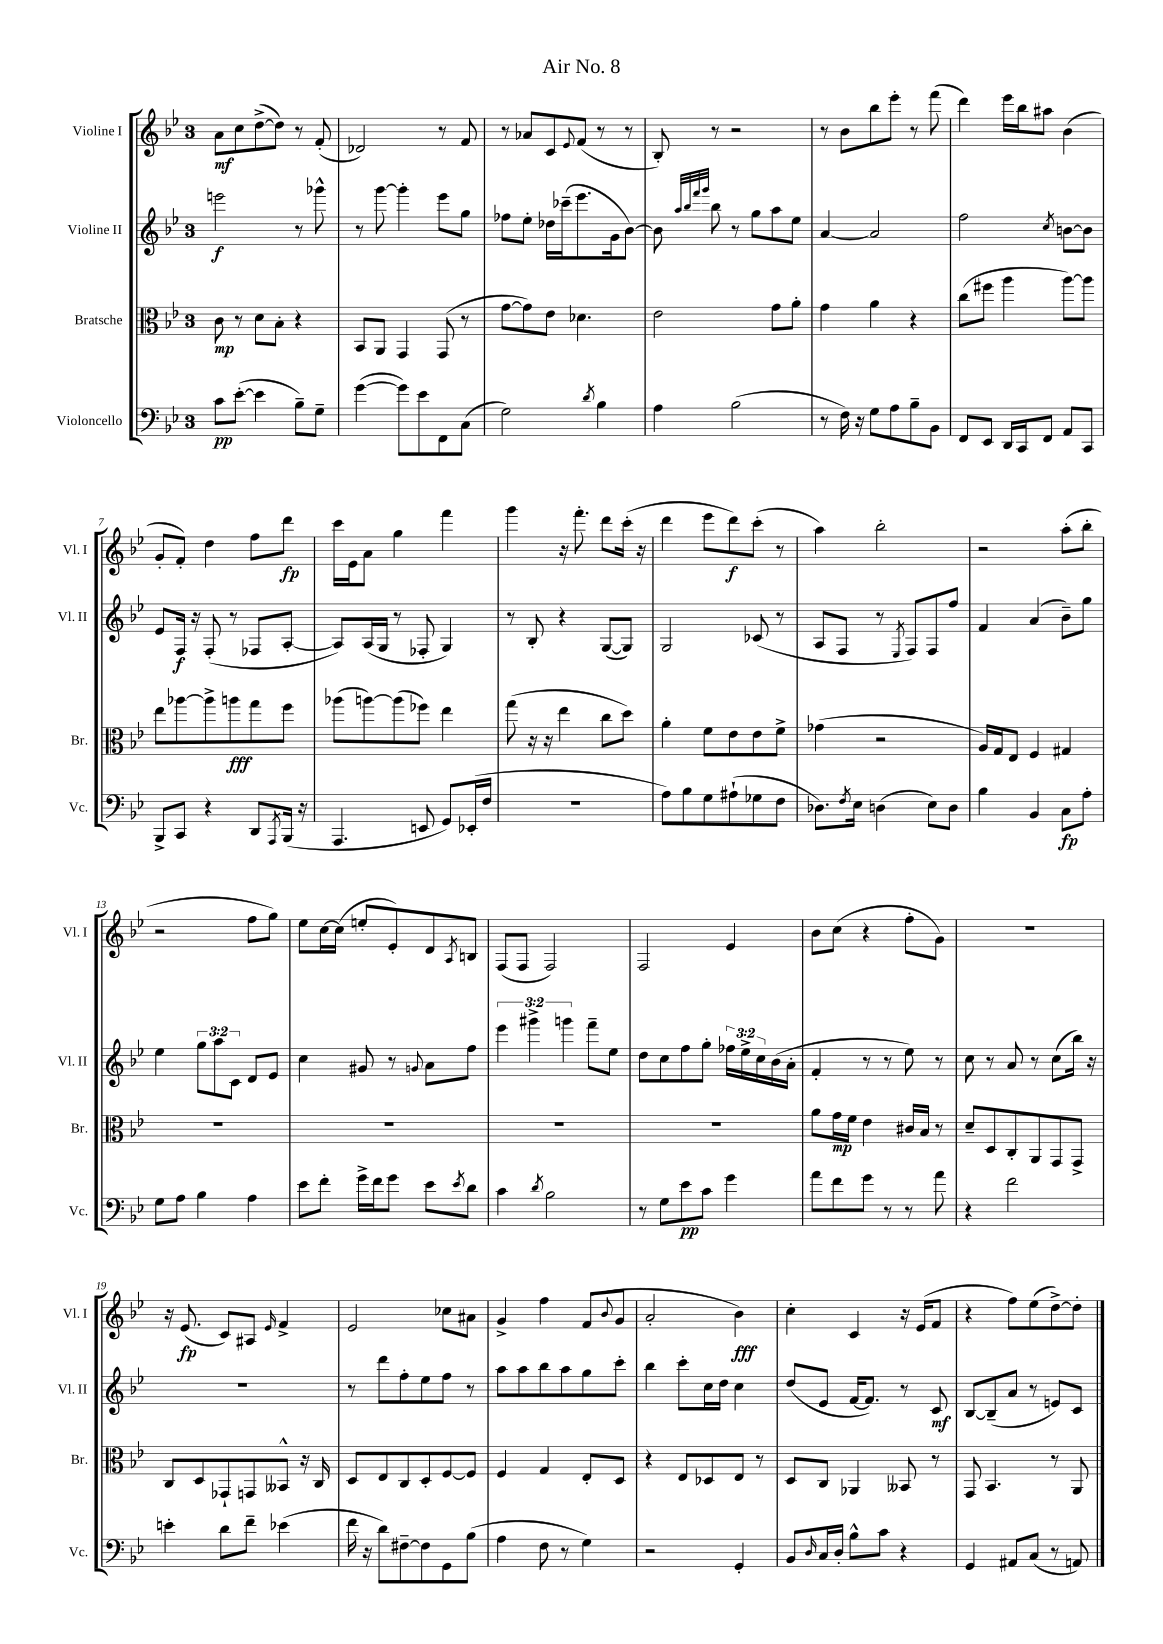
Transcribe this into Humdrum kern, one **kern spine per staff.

**kern	**kern	**kern	**kern
*staff4	*staff3	*staff2	*staff1
*clefF4	*clefC3	*clefG2	*clefG2
*k[b-e-]	*k[b-e-]	*k[b-e-]	*k[b-e-]
*M3/4	*M3/4	*M3/4	*M3/4
8c\L	8c\	2eee\	8a\L
([8e-'\J	8r	.	8cc\
4e-\]	8d\L	.	([8dd^\
.	8B-'\J	.	8dd\]J)
8B-~\L)	4r	8r	8r
8G~\J	.	8ggg-^^\	(8f'/
=	=	=	=
([4g\	8BB-/L	8r	2d-/)
.	8AA/J	[8ggg\	.
8g\]L)	4GG/	4ggg'\]	.
8e-\	.	.	.
8FF\	(8GG/	8eee-\L	8r
(8C\J	8r	8gg\J	8f/
=	=	=	=
2G\)	[8g\L	8ff-\L	8r
.	8g\])	8ee-'\J	8a-/L
.	8e-\J	16dd-\LL	8c/
.	.	(16ccc-~\J	.
.	.	.	8qqe-/
.	4.d-\	8.eee-\	(8f/J
8qd/	.	.	.
4B-\	.	.	8r
.	.	16g\k	.
.	.	[8b-\J)	8r
=	=	=	=
4A\	2e-\	8b-\]	8B-'/)
.	.	32qqaa/LLL	.
.	.	32qqbb-/	.
.	.	32qqfff/	.
.	.	32qqggg/JJJ	.
.	.	8bb-\	8r
(2B-\	.	8r	2r
.	.	8gg\L	.
.	8g\L	8aa\	.
.	8a'\J	8ee-\J	.
=	=	=	=
8r	4g\	[4a/	8r
16F\)	.	.	8b-\L
16r	.	.	.
8G\L	4a\	2a/]	8bb-\
8A\	.	.	8eee-'\J
8B-~\	4r	.	8r
8BB-\J	.	.	(8fff\
=	=	=	=
8FF/L	(8cc\L	2ff\	4ddd\)
8EE-/J	8ff#\J	.	.
16DD/LL	4aa\	.	16eee-\LL
16CC/J	.	.	16bb-\J
8FF/J	.	.	8aa#\J
.	.	8qcc/	.
8AA/L	[8aa\L)	[8b\L	(4b-\
8CC/J	8aa\]J	8b\]J	.
=	=	=	=
8BBB-^/L	8ee-\L	8e-/L	8g'/L
8CC/J	[8aa-\	16F/Jk	8f'/J)
.	.	16r	.
4r	8aa-^\]	(8F'/	4dd\
.	8aa\	8r	.
8DD/L	8gg\	8F-/L	8ff\L
8qAAA/	.	.	.
(16BBB-/Jk	8ff\J	[8A'/J	8ddd\J
16r	.	.	.
=	=	=	=
4.AAA/	(8aa-\L	8A/]L)	16ccc\LL
.	.	.	16e-\J
.	[8aa\)	(16A/L	8a\J
.	.	16G/JJ	.
.	(8aa\]	8r	4gg\
8EE/	8ff-\J)	8F-'/	.
8GG/L)	4ee-\	4G/)	4fff\
(16EE-'/L	.	.	.
16F/JJ	.	.	.
=	=	=	=
2.r	(8gg\	8r	4ggg\
.	16r	8B-'/	.
.	16r	.	.
.	4ee-\	4r	16r
.	.	.	8.fff'\
.	8cc\L	([8G/L	8ddd\L
.	8dd\J)	8G/]J)	(16ccc'\Jk
.	.	.	16r
=	=	=	=
8A\L)	4a'\	2G/	4ddd\
8B-\	.	.	.
8G\	8f\L	.	8eee-\L
(8A#`\	8e-\	.	8ddd\)
8G-\	8e-\	(8c-/	(8ccc'\J
8F\J	8f^\J	8r	8r
=	=	=	=
8.D-\L)	(4g-\	8A/L	4aa\)
.	.	8F/J	.
8qF/	.	.	.
16E-\Jk	.	.	.
(4D\	2r	8r	2bb-'\
.	.	8qE-/	.
.	.	8F/L)	.
8E-\L)	.	8F/	.
8D\J	.	8ff/J	.
=	=	=	=
4B-\	16A/LL)	4f/	2r
.	16G/J	.	.
.	8E-/J	.	.
4BB-/	4F/	(4a/	.
8C\L	4G#/	8b-~\L)	(8aa'\L
8A'\J	.	8gg\J	8bb-'\J
=	=	=	=
8G\L	2.r	4ee-\	2r
8A\J	.	.	.
4B-\	.	12gg\L	.
.	.	12aa\	.
.	.	12c\J	.
4A\	.	8d/L	8ff\L
.	.	8e-/J	8gg\J)
=	=	=	=
8e-\L	2.r	4cc\	8ee-\L
8f'\J	.	.	[16cc\L
.	.	.	(16cc\]JJ
16g^\LL	.	8g#/	8ee'/L
16f\J	.	.	.
8g\J	.	8r	8e-'/)
.	.	8qqg/	.
8e-\L	.	8a\L	8d/
8qe-/	.	.	8qA/
8d\J	.	8ff\J	8B/J
=	=	=	=
4c\	2.r	6eee-\	(8F/L
.	.	.	8F/J
.	.	6ggg#^\	.
8qd/	.	.	.
2B-\	.	.	2F/)
.	.	6ggg\	.
.	.	8fff~\L	.
.	.	8ee-\J	.
=	=	=	=
8r	2.r	8dd\L	2F/
8G\L	.	8cc\	.
8e-\	.	8ff\	.
8c\J	.	8gg'\J	.
4g\	.	24ff-\LL	4e-/
.	.	24ee-^\	.
.	.	24cc\	.
.	.	(16b-\	.
.	.	16a'\JJ	.
=	=	=	=
8a\L	8a\L	4f'/	8b-\L
8f\	16g\L	.	(8cc\J
.	16f\JJ	.	.
8g\J	4e-\	8r	4r
8r	.	8r	.
8r	16c#/LL	8ee-\)	8ff'\L
.	16B-/JJ	.	.
8a\	8r	8r	8g\J)
=	=	=	=
4r	8d~/L	8cc\	2.r
.	8D/	8r	.
2f\	8C'/	8a/	.
.	8AA/	8r	.
.	8GG/	(8cc\L	.
.	8GG^/J	16bb-\Jk)	.
.	.	16r	.
=	=	=	=
4e'\	8C/L	2.r	16r
.	.	.	(8.e-/
.	8D/	.	.
8d\L	8GG-`/	.	8c/L)
8f~\J	8GG/	.	8A#/J
.	.	.	16qqe-/
(4e-\	8BB--^^/J	.	4f^/
.	16r	.	.
.	16C/	.	.
=	=	=	=
16f\	8D/L	8r	2e-/
16r	.	.	.
8d\L)	8E-/	8ddd\L	.
[8F#~\	8C/	8ff'\	.
8F#\]	8D'/	8ee-\	.
8GG\	[8F/	8ff\J	8cc-\L
(8B-\J	8F/]J	8r	8a#\J
=	=	=	=
4A\	4F/	8aa\L	4g^/
.	.	8aa\	.
8F\	4G/	8bb-\	4ff\
8r	.	8aa\	.
4G\)	8E-'/L	8gg\	(8f/L
.	.	.	8qqb-/
.	8D/J	8ccc'\J	8g/J
=	=	=	=
2r	4r	4bb-\	2a'/
.	8E-/L	8ccc'\L	.
.	8D-/	16cc\L	.
.	.	16dd\JJ	.
4GG'/	8E-/J	4cc\	4b-\)
.	8r	.	.
=	=	=	=
8BB-/L	8D/L	(8dd/L	4cc'\
16qqD/	.	.	.
16C/L	8C/J	8e-/J	.
16D'/JJ	.	.	.
8B-^^\L	4AA-/	[16f/LK	4c/
.	.	8.f/]J)	.
8c\J	.	.	.
4r	8BB--/	8r	16r
.	.	.	(16e-/LK
.	8r	8c/	8f/J
=	=	=	=
4GG/	8GG/	[8B-/L	4r
.	4.BB-/	(8B-~/]	.
8AA#/L	.	8a/J	8ff\L)
(8C/J	.	8r	(8ee-\
8r	8r	8e/L)	[8dd^\)
8AA/)	8AA/	8c/J	8dd'\]J
==	==	==	==
*-	*-	*-	*-
